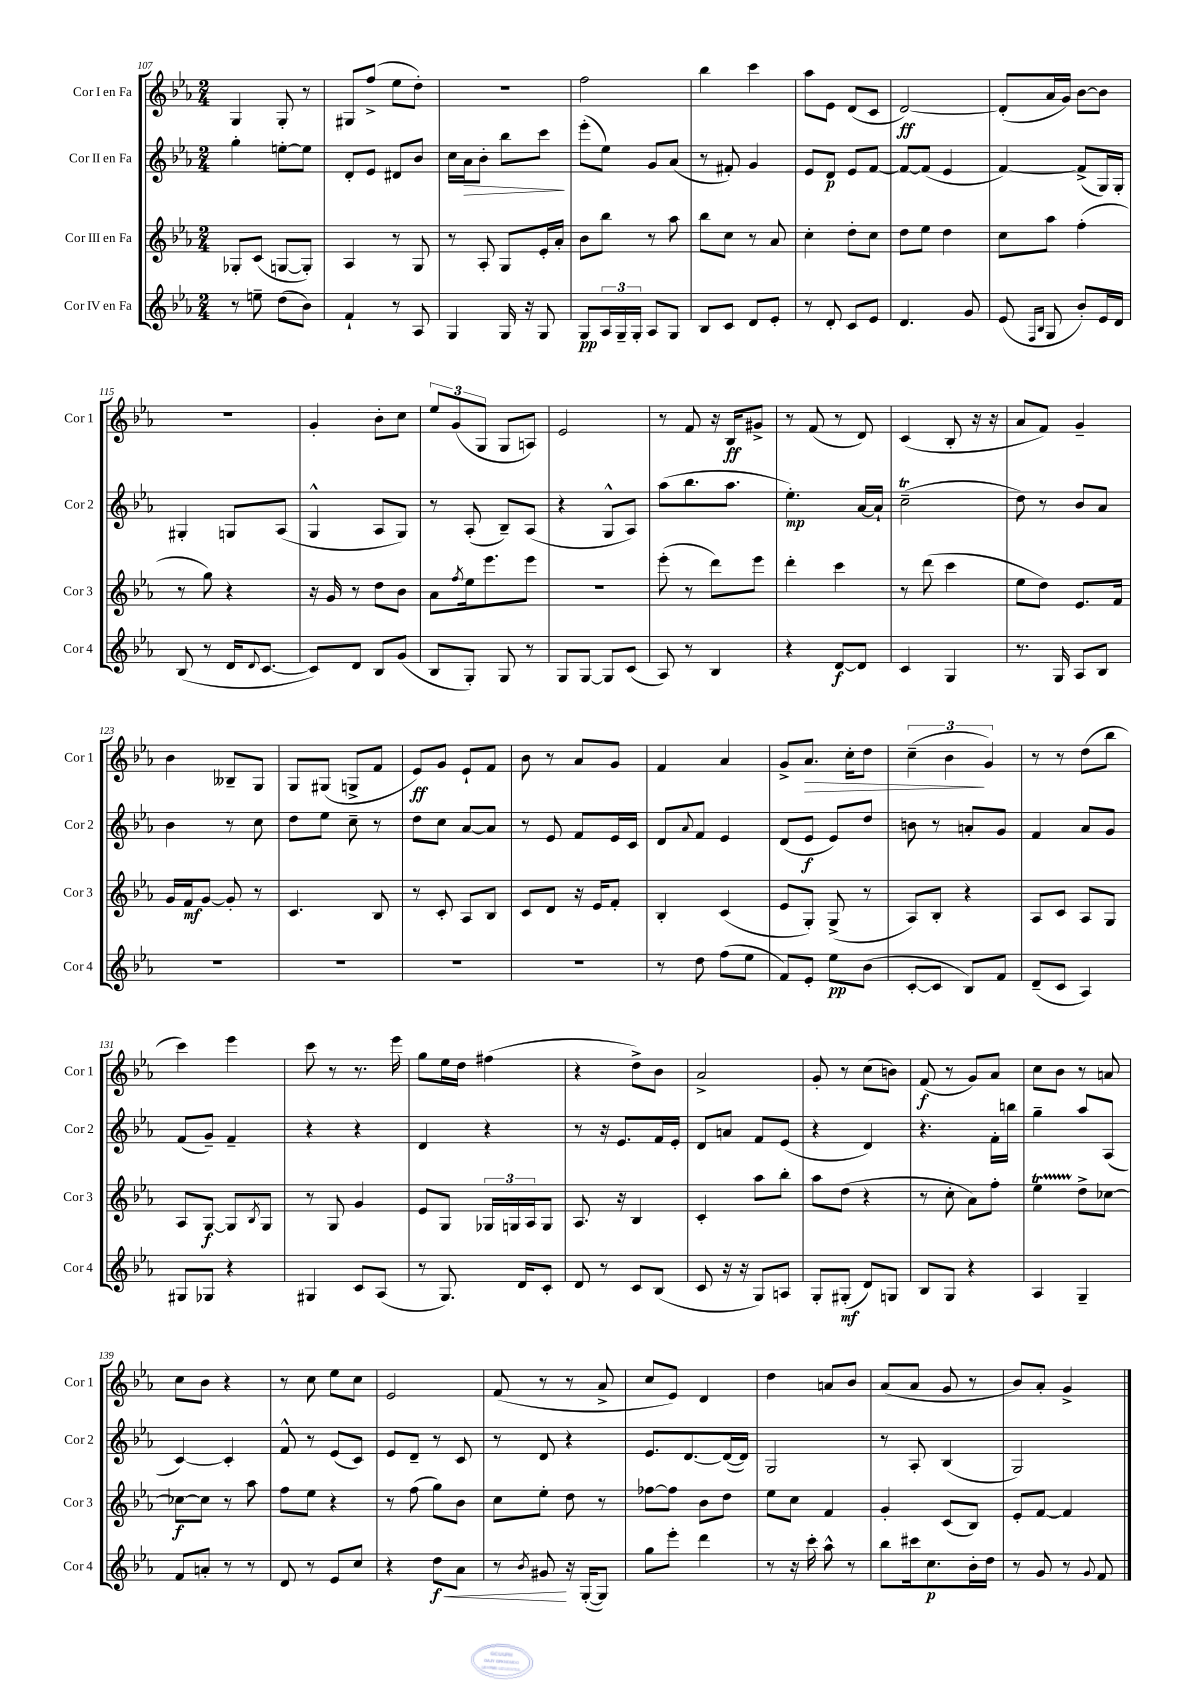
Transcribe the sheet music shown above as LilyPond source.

<<
\new StaffGroup <<
\new Staff = "s0" \with { instrumentName = "Cor I en Fa" shortInstrumentName = "Cor 1" } {
    \clef treble \key ees \major \numericTimeSignature \time 2/4
    g4 g8-. r8 |
    gis8 f''8->( ees''8 d''8-.) |
    r2 |
    f''2 |
    bes''4 c'''4 |
    aes''8 ees'8 d'8( c'8 |
    d'2~\ff) |
    d'8-.( aes'16 g'16) bes'8~ bes'8 |
    R2 |
    g'4-. bes'8-. c''8 |
    \tuplet 3/2 { ees''8 g'8( g8 } g8 a8) |
    ees'2 |
    r8 f'8 r16 bes16\ff gis'8-> |
    r8 f'8( r8 d'8) |
    c'4( bes8-. r16 r16 |
    aes'8 f'8) g'4-- |
    bes'4 beses8-- g8 |
    g8 gis8( g8-> f'8 |
    ees'8\ff) g'8 ees'8-! f'8 |
    bes'8 r8 aes'8 g'8 |
    f'4 aes'4 |
    g'8-> aes'8.\> c''16-. d''8 |
    \tuplet 3/2 { c''4--( bes'4\! g'4) } |
    r8 r8 d''8( bes''8 |
    c'''4) ees'''4 |
    c'''8 r8 r8. ees'''16 |
    g''8 ees''16 d''16 fis''4( |
    r4 d''8->) bes'8 |
    aes'2-> |
    g'8-. r8 c''8( b'8) |
    f'8\f( r8 g'8) aes'8 |
    c''8 bes'8 r8 a'8 |
    c''8 bes'8 r4 |
    r8 c''8 ees''8 c''8 |
    ees'2 |
    f'8( r8 r8 aes'8-> |
    c''8 ees'8) d'4 |
    d''4 a'8 bes'8 |
    aes'8( aes'8 g'8 r8 |
    bes'8) aes'8-. g'4-> \bar "|." |
}
\new Staff = "s1" \with { instrumentName = "Cor II en Fa" shortInstrumentName = "Cor 2" } {
    \clef treble \key ees \major \numericTimeSignature \time 2/4
    g''4-. e''8~-. e''8 |
    d'8-. ees'8 dis'8 bes'8 |
    c''16 aes'16\> bes'8-. bes''8 c'''8\! |
    ees'''8-.( ees''8) g'8 aes'8( |
    r8 fis'8-.) g'4 |
    ees'8 d'8\p ees'8 f'8~ |
    f'8~ f'8( ees'4 |
    f'4~) f'8->( g16) g16-. |
    gis4-. g8 aes8( |
    g4-^ aes8 g8) |
    r8 aes8-.( bes8--) aes8( |
    r4 g8-^ aes8) |
    aes''8( bes''8. aes''8. |
    ees''4.-.\mp) aes'16~ aes'16-! |
    c''2--\trill( |
    d''8) r8 bes'8 aes'8 |
    bes'4 r8 c''8 |
    d''8 ees''8 c''8-- r8 |
    d''8 c''8 aes'8~ aes'8 |
    r8 ees'8 f'8 ees'16 c'16 |
    d'8 \appoggiatura { aes'8 } f'8 ees'4 |
    d'8( ees'8\f ees'8) d''8 |
    b'8 r8 a'8-. g'8 |
    f'4 aes'8 g'8 |
    f'8( g'8--) f'4-- |
    r4 r4 |
    d'4 r4 |
    r8 r16 ees'8. f'16 ees'16-. |
    d'8 a'8 f'8 ees'8( |
    r4 d'4) |
    r4. f'16-. b''16 |
    g''4-- aes''8 aes8( |
    c'4~) c'4-. |
    f'8-^ r8 ees'8( c'8) |
    ees'8 d'8-- r8 c'8 |
    r8 d'8 r4 |
    ees'8. d'8.~ d'16~( d'16) |
    g2 |
    r8 aes8-. bes4( |
    g2) \bar "|." |
}
\new Staff = "s2" \with { instrumentName = "Cor III en Fa" shortInstrumentName = "Cor 3" } {
    \clef treble \key ees \major \numericTimeSignature \time 2/4
    ges8-. c'8( g8~ g8-.) |
    aes4 r8 g8 |
    r8 aes8-. g8 ees'16-. aes'16-. |
    bes'8 bes''8 r8 aes''8 |
    bes''8 c''8 r8 aes'8 |
    c''4-. d''8-. c''8 |
    d''8 ees''8 d''4 |
    c''8 aes''8 f''4-.( |
    r8 g''8) r4 |
    r16 g'16 r8 d''8 bes'8 |
    aes'8 \acciaccatura { f''8 } ees''16 ees'''8. ees'''8 |
    R2 |
    ees'''8-.( r8 d'''8) ees'''8 |
    d'''4-. c'''4 |
    r8 d'''8( c'''4 |
    ees''8 d''8) ees'8. f'16 |
    g'16 f'16\mf g'8~ g'8-. r8 |
    c'4. bes8 |
    r8 c'8-. aes8 bes8 |
    c'8 d'8 r16 ees'16 f'8-. |
    bes4-. c'4( |
    ees'8 g8-.) g8->( r8 |
    aes8) bes8-. r4 |
    aes8 c'8 aes8 g8 |
    aes8 g8~\f g8 \acciaccatura { bes8 } g8 |
    r8 g8 g'4 |
    ees'8 g8 \tuplet 3/2 { ges16 g16 aes16 } g8 |
    aes8. r16 bes4 |
    c'4-. aes''8 bes''8-. |
    aes''8 d''8( r4 |
    r8 c''8-. aes'8) f''8-. |
    ees''4\startTrillSpan d''8->\stopTrillSpan ces''8~ |
    ces''8~\f ces''8 r8 aes''8 |
    f''8 ees''8 r4 |
    r8 f''8( g''8) bes'8 |
    c''8 ees''8-. d''8 r8 |
    fes''8~ fes''8 bes'8 d''8 |
    ees''8 c''8 f'4 |
    g'4-. c'8( bes8) |
    ees'8-. f'8~ f'4 \bar "|." |
}
\new Staff = "s3" \with { instrumentName = "Cor IV en Fa" shortInstrumentName = "Cor 4" } {
    \clef treble \key ees \major \numericTimeSignature \time 2/4
    r8 e''8-- d''8( bes'8) |
    f'4-! r8 aes8 |
    g4 g16 r16 g8 |
    g8\pp \tuplet 3/2 { aes16 g16-- g16-. } aes8 g8 |
    bes8 c'8 d'8 ees'8-. |
    r8 d'8-. c'8 ees'8 |
    d'4. g'8 |
    ees'8( \grace { f16 bes16 } g8 bes'8-.) ees'16 d'16 |
    bes8( r8 d'16 \appoggiatura { d'8 } c'8.~ |
    c'8) d'8 bes8 g'8( |
    bes8 g8-.) g8 r8 |
    g8 g8~ g8 c'8( |
    aes8) r8 bes4 |
    r4 d'8~\f d'8 |
    c'4 g4 |
    r8. g16 aes8 bes8 |
    R2 |
    R2 |
    R2 |
    R2 |
    r8 d''8 f''8( ees''8 |
    f'8) ees'8-. ees''8\pp bes'8( |
    c'8~-. c'8 bes8) f'8 |
    d'8--( c'8 aes4) |
    gis8 ges8 r4 |
    gis4 c'8 aes8( |
    r8 g8.) d'16 c'8-. |
    d'8 r8 c'8 bes8( |
    c'8 r16 r16 g8) a8 |
    g8-. gis8-.\mf( d'8) g8 |
    bes8 g8 r4 |
    aes4 g4-- |
    f'8 a'8-. r8 r8 |
    d'8 r8 ees'8 c''8 |
    r4 d''8\f\< aes'8 |
    r8 \acciaccatura { bes'8 } gis'8\! r16 g16~-.( g8) |
    g''8 ees'''8-. d'''4 |
    r8 r16 c'''16-. aes''8-^ r8 |
    bes''8 cis'''16 c''8.\p bes'16-. d''16 |
    r8 g'8 r8 \appoggiatura { g'8 } f'8 \bar "|." |
}
>>
>>
\layout { \context { \Score currentBarNumber = #107 } }
